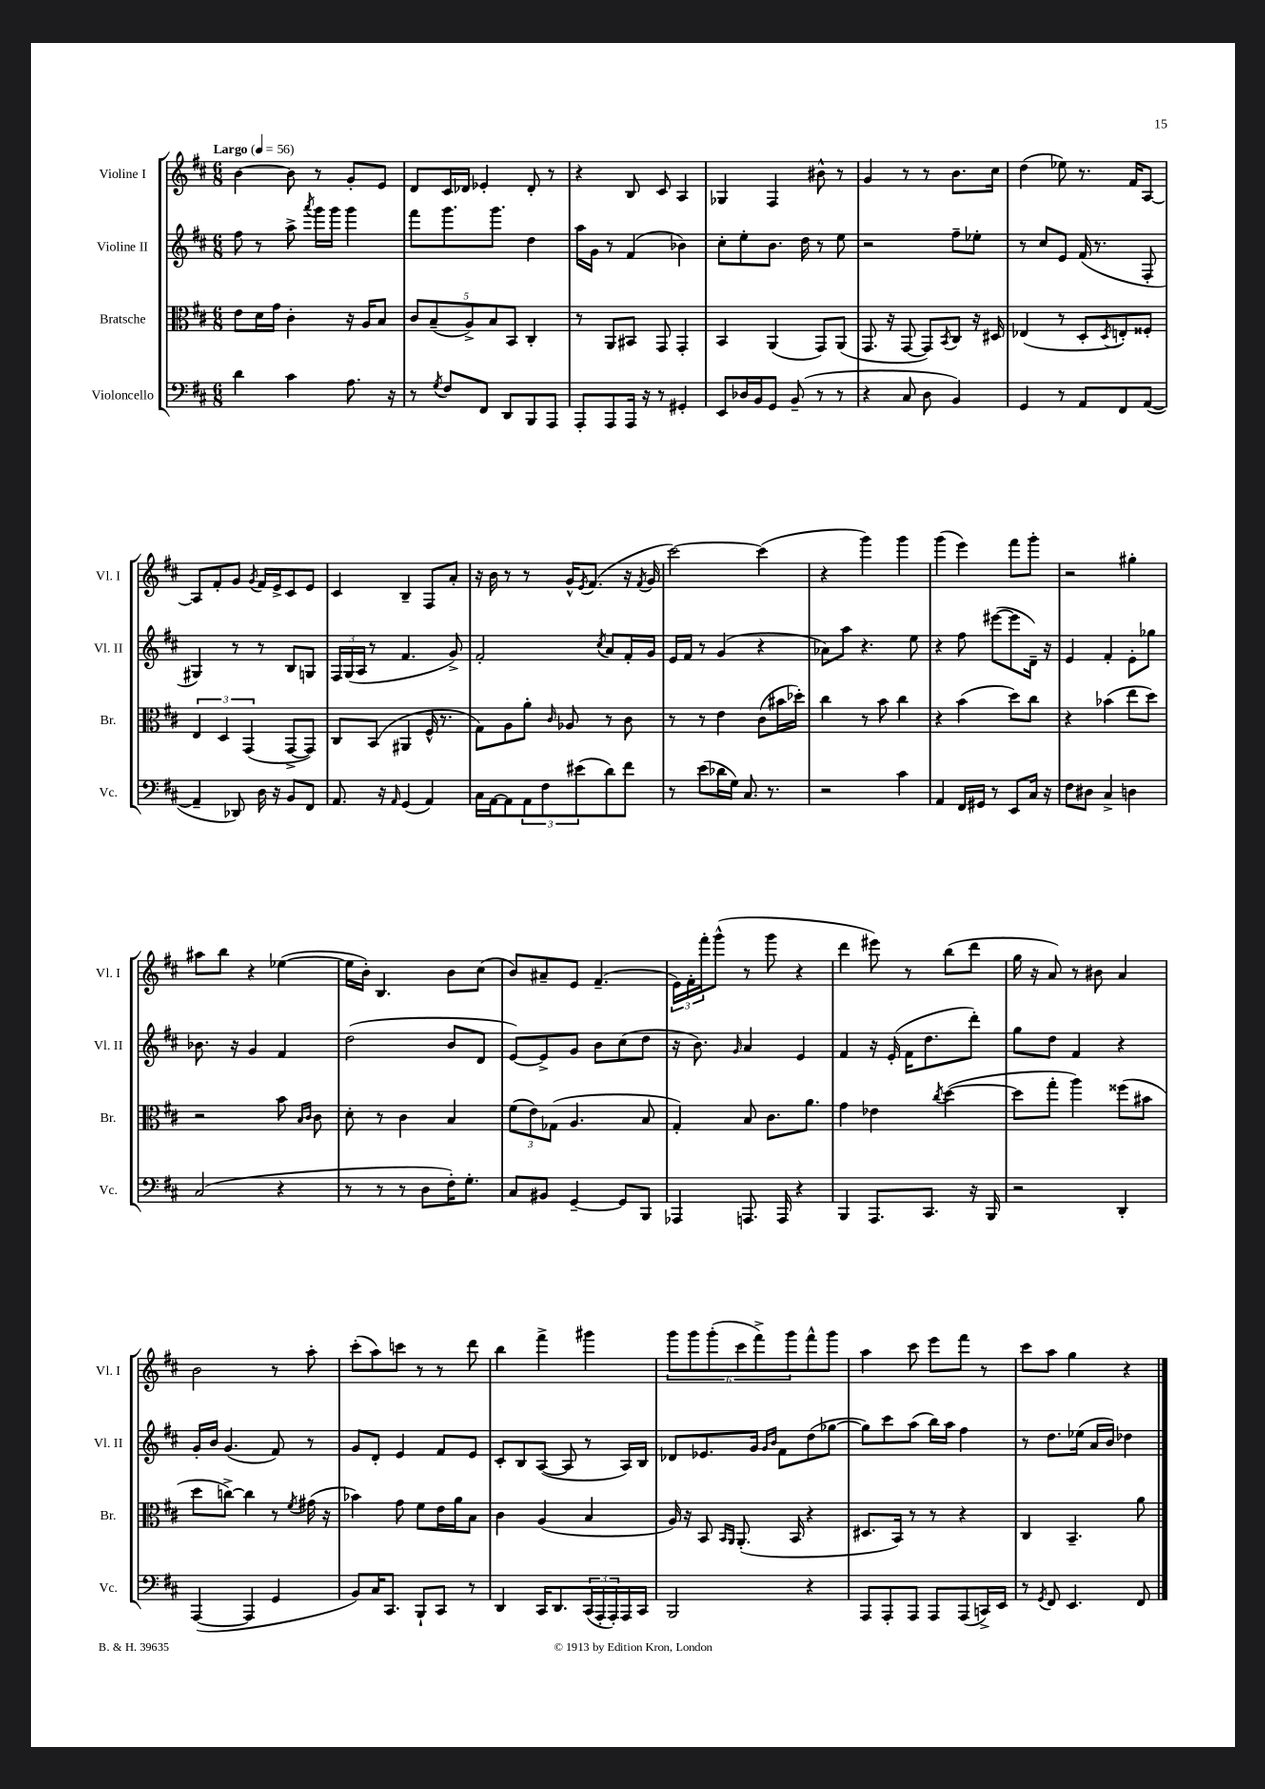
<<
\new StaffGroup <<
\new Staff = "s0" \with { instrumentName = "Violine I" shortInstrumentName = "Vl. I" } {
    \clef treble \key d \major \numericTimeSignature \time 6/8 \tempo "Largo" 4 = 56
    b'4~ b'8 r8 g'8-. e'8 |
    d'8 cis'16 des'16 ees'4-. des'8-. r8 |
    r4 b8 cis'8 a4 |
    ges4 fis4 bis'8-^ r8 |
    g'4 r8 r8 b'8. cis''16 |
    d''4( ees''8) r8. fis'16 a8~ |
    a8 fis'8-. g'8 \acciaccatura { g'8 } fis'16 e'16-> cis'8 e'8 |
    cis'4 b4-- fis8 a'8-. |
    r16 b'16 r8 r8 g'16-^ \acciaccatura { e'8 } fis'8.( r16 \acciaccatura { fis'8 } g'16 |
    cis'''2~) cis'''4( |
    r4 g'''4) g'''4 |
    g'''4( e'''4) fis'''8 g'''8-. |
    r2 gis''4-. |
    ais''8 b''8 r4 ees''4~( |
    ees''16 b'16-.) b4. b'8 cis''8( |
    b'8) ais'8-- e'8 fis'4.--( |
    \tuplet 3/2 { e'16) fis'16-. fis'''16-. } g'''8-^( r8 g'''8 r4 |
    d'''4 eis'''8) r8 b''8( d'''8 |
    g''16 r16 a'8) r8 bis'8 a'4 |
    b'2 r8 a''8-. |
    cis'''8-.( a''8) c'''8 r8 r8 d'''8 |
    b''4 fis'''4-> gis'''4 |
    \tuplet 6/4 { g'''8 g'''8 g'''8-.( cis'''8 fis'''8->) g'''8 } fis'''8-^ g'''8 |
    a''4 cis'''8 e'''8 fis'''8 r8 |
    cis'''8 a''8 g''4 r4 \bar "|." |
}
\new Staff = "s1" \with { instrumentName = "Violine II" shortInstrumentName = "Vl. II" } {
    \clef treble \key d \major \numericTimeSignature \time 6/8
    fis''8 r8 a''8-> \acciaccatura { a'''8 } g'''16 g'''16 g'''4 |
    fis'''8 g'''8. g'''8. d''4 |
    a''16 g'16 r8 fis'4( bes'4) |
    cis''8-. e''8-. b'8. d''16 r8 e''8 |
    r2 fis''8-- ees''8-. |
    r8 cis''8 e'8 fis'16( r8. fis8-. |
    gis4) r8 r8 b8 g8 |
    \tuplet 3/2 { fis16 g16( a16 } r8 fis'4. g'8->) |
    fis'2-. \acciaccatura { cis''8 } a'8 fis'16-. g'16 |
    e'16 fis'16 r8 g'4( r4 |
    aes'8) a''8 r4. e''8 |
    r4 fis''8 eis'''8~( eis'''8 d'16--) r16 |
    e'4 fis'4-. e'8-. ges''8 |
    bes'8. r16 g'4 fis'4 |
    d''2( b'8 d'8 |
    e'8~) e'8-> g'8 b'8 cis''8( d''8 |
    r16 b'8.) \grace { g'16 } a'4 e'4 |
    fis'4 r16 e'16-.( fis'16 d''8. d'''8-.) |
    g''8 d''8 fis'4 r4 |
    g'16-. b'16 g'4.( fis'8) r8 |
    g'8 d'8-. e'4 fis'8 e'8 |
    cis'8-. b8 a8~( a8 r8 a16) b16 |
    des'8 ees'8. g'16 \grace { g'16 b'16 } fis'8 d''8( ges''8~ |
    ges''8) cis'''8 a''8( b''16) a''16 fis''4 |
    r8 d''8. ees''16( a'16 b'16) des''4 \bar "|." |
}
\new Staff = "s2" \with { instrumentName = "Bratsche" shortInstrumentName = "Br." } {
    \clef alto \key d \major \numericTimeSignature \time 6/8
    e'8 d'16 g'16 cis'4-. r16 a16 b8 |
    \tuplet 5/4 { cis'8 b8--( a8->) b8 b,8 } cis4-. |
    r8 a,8 bis,8 g,8 g,4-. |
    b,4 a,4( g,8) a,8( |
    g,8. r16 g,8~ g,8) \acciaccatura { b,8 } cis8 r16 dis16 |
    ees4( r8 d8-. \acciaccatura { d8 } e8-.) fisis8-. |
    \tuplet 3/2 { e4 d4 g,4( } g,8~-> g,8) |
    cis8 b,8( ais,4 fis16-^ r8. |
    g8) a8 a'8-. \grace { cis'16 } aes8 r8 cis'8 |
    r8 r8 e'4 cis'8( bis'16 des''16-.) |
    cis''4 r8 b'8 cis''4 |
    r4 b'4( d''8) cis''8 |
    r4 bes'4( e''8 d''8) |
    r2 b'8 \grace { b16 cis'16 } cis'8 |
    d'8-. r8 cis'4 b4 |
    \tuplet 3/2 { fis'8( e'8) ges8( } a4. b8 |
    g4-.) b8 cis'8. a'8. |
    g'4 ees'4 \acciaccatura { cis''8 } d''4~( |
    d''8 g''8-. a''4) fisis''8( bis'8 |
    d''8 c''8~->) c''4 r8 \acciaccatura { fis'8 } gis'16( r16 |
    bes'4) g'8 fis'8 e'16 a'16 b8 |
    cis'4 a4( b4 |
    a16) r16 b,8 \grace { b,16 a,16 } a,8.-.( b,16 r4 |
    dis8. b,16) r8 r8 r4 |
    cis4 b,4.-- a'8 \bar "|." |
}
\new Staff = "s3" \with { instrumentName = "Violoncello" shortInstrumentName = "Vc." } {
    \clef bass \key d \major \numericTimeSignature \time 6/8
    d'4 cis'4 a8. r16 |
    r8 \acciaccatura { g8 } fis8 fis,8 d,8 b,,8 a,,8 |
    a,,8-. a,,8 a,,16 r16 r8 gis,4-. |
    e,8 des16 b,16 g,8 b,8--( r8 r8 |
    r4 cis8 d8 b,4) |
    g,4 r8 a,8 fis,8 a,8~( |
    a,4-- des,8) d16 r16 b,8 fis,8 |
    a,8. r16 \grace { a,16 } g,4( a,4) |
    cis16 a,16~ a,8 \tuplet 3/2 { a,8 fis8 eis'8( } d'8) fis'8 |
    r8 e'8( des'16 g16) cis8. r8. |
    r2 cis'4 |
    a,4 fis,16 gis,16 r8 e,8 cis16 r16 |
    fis8 dis8 cis4-> d4 |
    cis2( r4 |
    r8 r8 r8 d8 fis16-.) g8.-. |
    cis8 bis,8 g,4~-- g,8 b,,8 |
    aes,,4 a,,8. a,,16 r4 |
    b,,4 a,,8. cis,8. r16 b,,16 |
    r2 d,4-. |
    a,,4~( a,,4 g,4 |
    b,8) cis16 cis,8. b,,8-! cis,8 r8 |
    d,4 cis,16 d,8. \tuplet 3/2 { cis,16( a,,16-. a,,16-.) } a,,16 cis,16 |
    b,,2 r4 |
    a,,8 a,,8-. a,,8 a,,8 a,,8( c,16->) e,16 |
    r8 \acciaccatura { g,8 } fis,8 e,4. fis,8 \bar "|." |
}
>>
>>
\layout { \context { \Score \remove "Bar_number_engraver" } }
